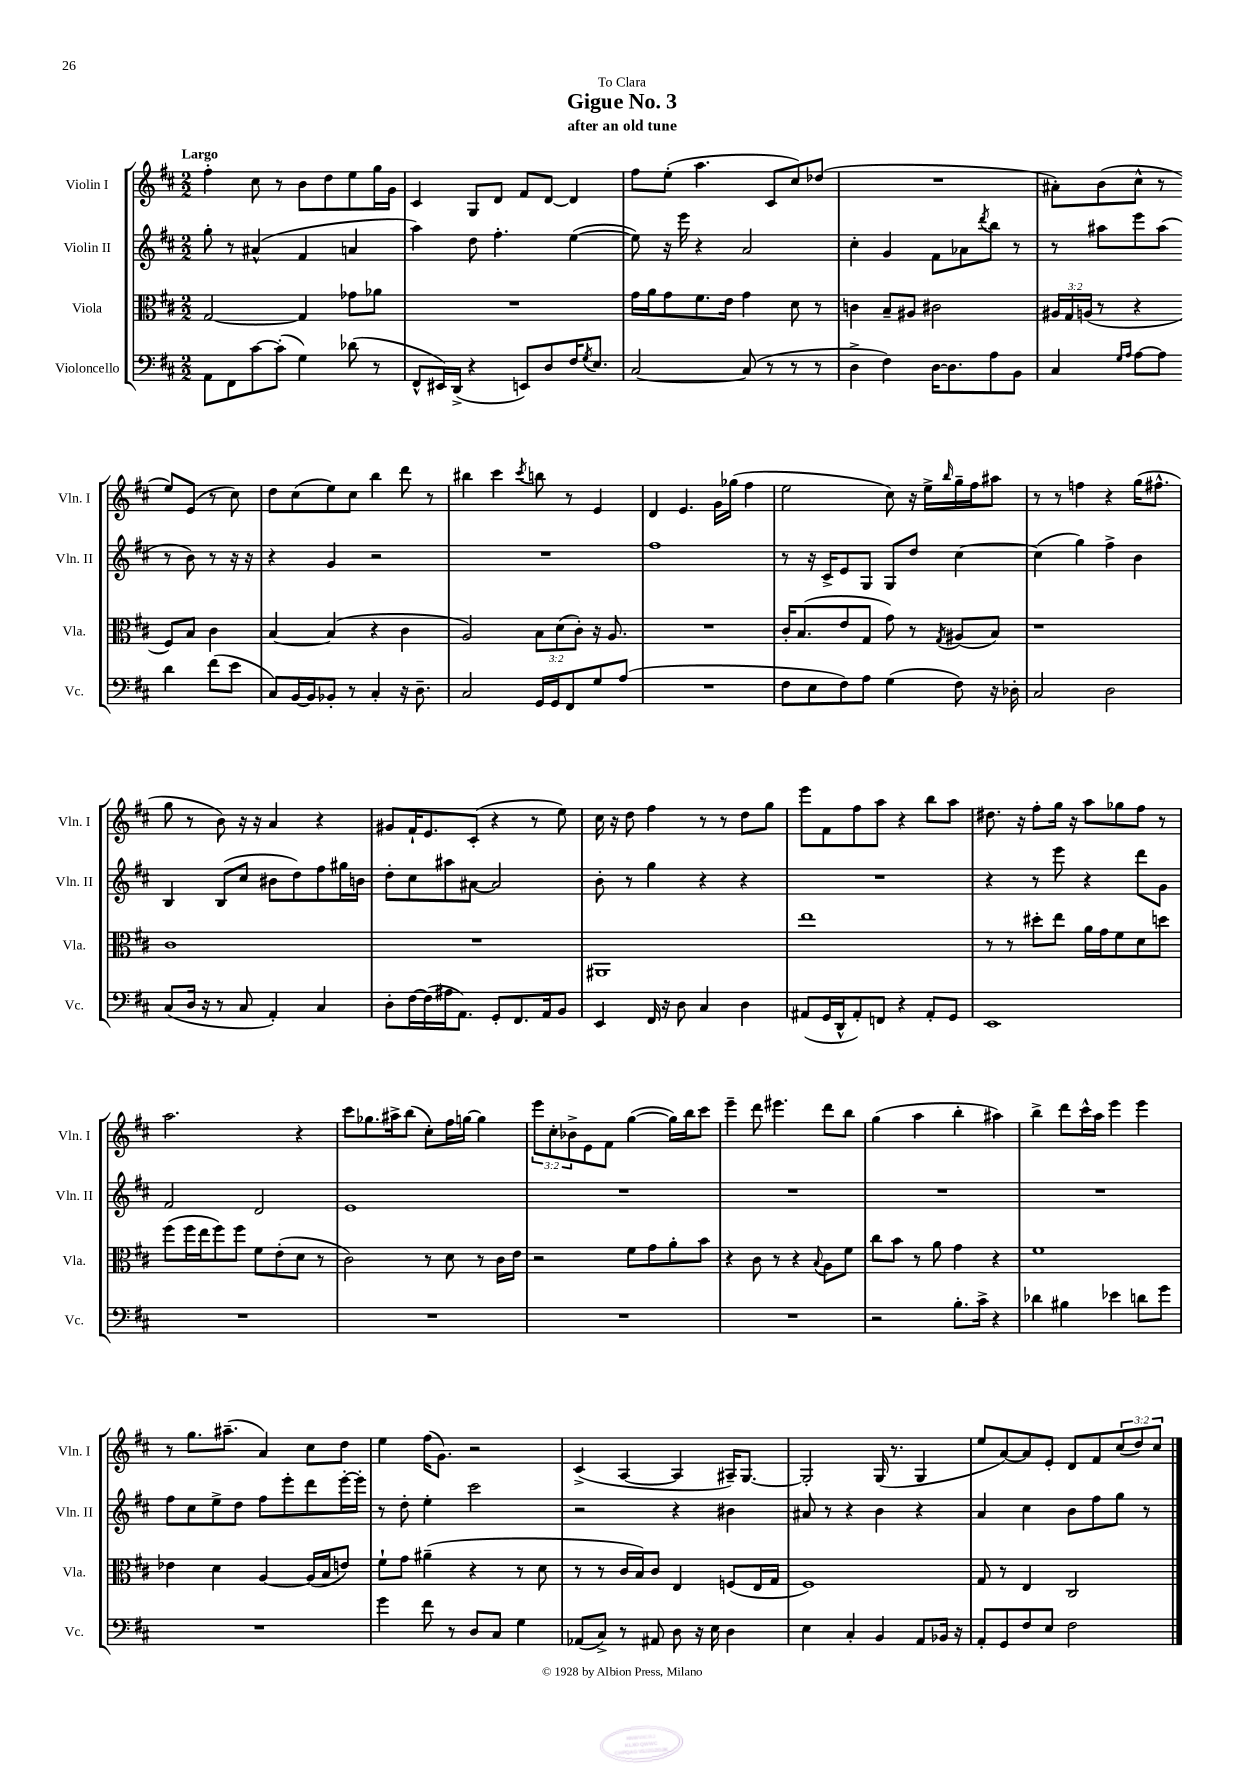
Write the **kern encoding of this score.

**kern	**kern	**kern	**kern
*part4	*part3	*part2	*part1
*staff4	*staff3	*staff2	*staff1
*I"Violoncello	*I"Viola	*I"Violin II	*I"Violin I
*I'Vc.	*I'Vla.	*I'Vln. II	*I'Vln. I
*clefF4	*clefC3	*clefG2	*clefG2
*k[f#c#]	*k[f#c#]	*k[f#c#]	*k[f#c#]
*M2/2	*M2/2	*M2/2	*M2/2
=1	=1	=1	=1
!	!	!	!LO:TX:a:B:t=Largo
8AA\L	[2G/	8gg'\	4ff#'\
8FF#\	.	8r	.
[8c#\	.	(4a#X^^/	8cc#\
(8c#'\J]	.	.	8r
4G\)	4G/]	4f#/	8b\L
.	.	.	8dd\
(8d-X\	8g-X\L	4an/	8ee\
8r	8a-X\J	.	16gg\L
.	.	.	16g\JJ
=2	=2	=2	=2
8FF#^^/L	1r	4aa\)	4c#/
16EE#X/L)	.	.	.
(16DD^/JJ	.	.	.
4r	.	8dd\	8G/L
.	.	4.ff#'\	8d/J
8EEn/L)	.	.	8f#/L
8D/	.	.	[8d/J
16F#/K	.	([4ee\	4d/]
8qG/	.	.	.
8.E/J	.	.	.
=3	=3	=3	=3
[2C#/	16g\LL	8ee\])	8ff#\L
.	16a\J	.	.
.	8g\	16r	(8ee'\J
.	.	16eee\	.
.	8.f#\	4r	4.aa\
.	16e\Jk	.	.
(8C#/]	4g\	2a/	.
8r	.	.	8c#/L
8r	8d\	.	8cc#/)
8r	8r	.	(8dd-X/J
=4	=4	=4	=4
4D^\	4cn\	4cc#'\	1r
4F#\)	8B~/L	4g/	.
.	8A#X/J	.	.
[16D\KL	2c#X\	8f#\L	.
8.D\]	.	.	.
.	.	8a-X\	.
.	.	8qddd/	.
8A\	.	8bb\J	.
8BB\J	.	8r	.
=5	=5	=5	=5
4C#/	24A#X/LL	8r	8a#X'\L)
.	24G/	.	.
.	(24An/JJ	.	.
.	8r	8aa#X\L	(8b\
16qqG/LL	.	.	.
16qqA/JJ	.	.	.
[8A\L	4r	8eee\	8cc#^^\J
8A\J]	.	(8aa#\J	8r
4d\	8F#/L)	8r	8ee/L)
.	8B/J	8b\)	(8e/J
(8f#\L	4c#\	8r	8r
8e\J	.	16r	8cc#\)
.	.	16r	.
!!LO:LB:g=z
=6	=6	=6	=6
8C#/L)	[4B/	4r	8dd\L
[16BB/L	.	.	(8cc#\
16BB/J]	.	.	.
8BB-X'/J	(4B/]	4g/	8ee\)
8r	.	.	8cc#\J
4C#'/	4r	2r	4bb\
16r	4c#\	.	8ddd\
8.D~\	.	.	.
.	.	.	8r
=7	=7	=7	=7
2C#/	2A/)	1r	4bb#X\
.	.	.	4ccc#\
.	.	.	8qccc#/
16GG/LL	12B\L	.	8bbn\
16GG/J	.	.	.
.	(12d\	.	.
8FF#/	.	.	8r
.	12c#'\J)	.	.
8G/	16r	.	4e/
.	8.A/	.	.
(8A/J	.	.	.
=8	=8	=8	=8
1r	1r	1ff#	4d/
.	.	.	4.e/
.	.	.	16g\LL
.	.	.	(16gg-X\JJ
.	.	.	4ff#\
=9	=9	=9	=9
8F#\L	16c#'/KL	8r	2ee\
.	(8.B/	.	.
8E\	.	16r	.
.	.	16c#^/KL	.
8F#\)	8e/	8e/	.
8A\J	8G/J	8G/J	.
(4G\	8g\)	8G/L	8cc#\)
.	8r	8dd/J	16r
.	.	.	16ee^\LL
.	8qG/	.	16qqbb/
8F#\)	(8A#X/L	[4cc#\	16gg~\
.	.	.	16ff#\J
16r	8B/J)	.	8aa#X\J
16D-X'\	.	.	.
=10	=10	=10	=10
2C#/	1r	(4cc#\]	8r
.	.	.	8r
.	.	4gg\)	4ffn\
2D\	.	4ff#^\	4r
.	.	4b\	(16gg\KL
.	.	.	8.ff#X^^\J
!!LO:LB:g=z
=11	=11	=11	=11
(8C#/L	1c#	4B/	8gg\
16D/Jk	.	.	8r
16r	.	.	.
8r	.	(8B/L	8b\)
8C#/	.	8cc#/J	16r
.	.	.	16r
4AA'/)	.	8b#X\L	4a/
.	.	8dd\)	.
4C#/	.	8ff#\	4r
.	.	16gg#X\L	.
.	.	16bn\JJ	.
=12	=12	=12	=12
8D'\L	1r	8dd'\L	8g#X/L
[16F#\L	.	8cc#\	16f#`/K
(16F#\]	.	.	8.e/
16A#X\J	.	8aa#X\	.
8.AA\J)	.	.	.
.	.	[8a#X\J	(8c#'/J
8GG'/L	.	2a#/]	4r
8.FF#/	.	.	.
.	.	.	8r
16AA/k	.	.	.
8BB/J	.	.	8ee\)
=13	=13	=13	=13
4EE/	1AA#X	8b'\	16cc#\
.	.	.	16r
.	.	8r	8dd\
16FF#/	.	4gg\	4ff#\
16r	.	.	.
8D\	.	.	.
4C#/	.	4r	8r
.	.	.	8r
4D\	.	4r	8dd\L
.	.	.	8gg\J
=14	=14	=14	=14
(8AA#X/L	1ee	1r	8eee\L
16GG/L	.	.	8f#\
16DD^^/J	.	.	.
8AA#'/)	.	.	8ff#\
8FFn/J	.	.	8aa\J
4r	.	.	4r
8AA#'/L	.	.	8bb\L
8GG/J	.	.	8aa\J
=15	=15	=15	=15
1EE	8r	4r	8.dd#X\
.	8r	.	.
.	.	.	16r
.	8dd#X'\L	8r	8ff#'\L
.	8ee\J	8eee\	16gg\Jk
.	.	.	16r
.	16a\LL	4r	8aa\L
.	16g\J	.	.
.	8f#\	.	8gg-X\
.	8d\	8ddd\L	8ff#\J
.	8ddn\J	8g\J	8r
!!LO:LB:g=z
=16	=16	=16	=16
1r	(8ff#\L	2f#/	2.aa\
.	16ff#\L	.	.
.	16ee\J	.	.
.	8ff#\)	.	.
.	8ff#\J	.	.
.	8f#\L	2d/	.
.	(8e'\	.	.
.	8d\J	.	4r
.	8r	.	.
=17	=17	=17	=17
1r	2c#\)	1e	8ccc#\L
.	.	.	8.gg-X\
.	.	.	16aa#X^\k
.	.	.	(8bb\J
.	8r	.	8cc#'\L)
.	8d\	.	16ff#\L
.	.	.	[16ggn\JJ
.	8r	.	4gg\]
.	16c#\LL	.	.
.	16e\JJ	.	.
=18	=18	=18	=18
1r	2r	1r	12eee\L
.	.	.	12cc#'\
.	.	.	12b-X^\
.	.	.	8e\
.	.	.	8f#\J
.	8f#\L	.	([4gg\
.	8g\	.	.
.	8a'\	.	16gg\LL])
.	.	.	16bb\J
.	8b\J	.	8ccc#\J
=19	=19	=19	=19
1r	4r	1r	4eee~\
.	8c#\	.	8ddd\
.	8r	.	4.eee#X\
.	4r	.	.
.	8qqB/	.	.
.	8A\L	.	8ddd\L
.	8f#\J	.	8bb\J
=20	=20	=20	=20
2r	8cc#\L	1r	(4gg\
.	8b\J	.	.
.	8r	.	4aa\
.	8a\	.	.
8.B'\L	4g\	.	4bb'\
16c#^\Jk	.	.	.
4r	4r	.	4aa#X\)
=21	=21	=21	=21
4d-X\	1f#	1r	4bb^\
4B#X\	.	.	8ddd\L
.	.	.	16ccc#^^\L
.	.	.	16aa\JJ
4e-X\	.	.	4eee\
8dn\L	.	.	4eee\
8g\J	.	.	.
!!LO:LB:g=z
=22	=22	=22	=22
1r	4e-X\	8ff#\L	8r
.	.	8cc#\	8.gg\L
.	4d\	8ee^\	.
.	.	.	(8.aa#X~\J
.	.	8dd\J	.
.	[4A/	8ff#\L	4a/)
.	.	8eee'\	.
.	(16A/LL]	8ddd\	8cc#\L
.	16B/J	.	.
.	8en/J)	[16eee'\L	8dd\J
.	.	16eee'\JJ]	.
=23	=23	=23	=23
4g\	8f#`\L	8r	4ee\
.	8g\J	8dd'\	.
8f#\	(4a#X~\	4ee'\	(16ff#\KL
.	.	.	8.g\J)
8r	.	.	.
8D/L	4r	2ccc#\	2r
8C#/J	.	.	.
4G\	8r	.	.
.	8d\	.	.
=24	=24	=24	=24
(8AA-X/L	8r	2r	(4c#^/
8C#^/J)	8r	.	.
8r	16c#/LL	.	[4A/
.	16B/J)	.	.
8AA#X/	8c#/J	.	.
8D\	4E/	4r	4A/]
16r	.	.	.
16E\	.	.	.
4D\	(8Fn/L	4b#X\	16A#X~/KL)
.	.	.	[8.G/J
.	16E/L	.	.
.	16G/JJ	.	.
=25	=25	=25	=25
4E\	1F#)	8a#X/	2G'/]
.	.	8r	.
4C#'/	.	4r	.
4BB/	.	4b\	(16G/
.	.	.	8.r
8AA/L	.	4r	4G/
16BB-X/Jk	.	.	.
16r	.	.	.
=26	=26	=26	=26
8AA'/L	8G/	4a/	8ee/L
8GG/	8r	.	[8a/)
8F#/	4E/	4cc#\	8a/]
8E/J	.	.	8e'/J
2F#\	2C#/	8b\L	8d/L
.	.	8ff#\	8f#/
.	.	8gg\J	(12cc#/
.	.	.	12dd/)
.	.	8r	.
.	.	.	12cc#/J
==	==	==	==
*-	*-	*-	*-
